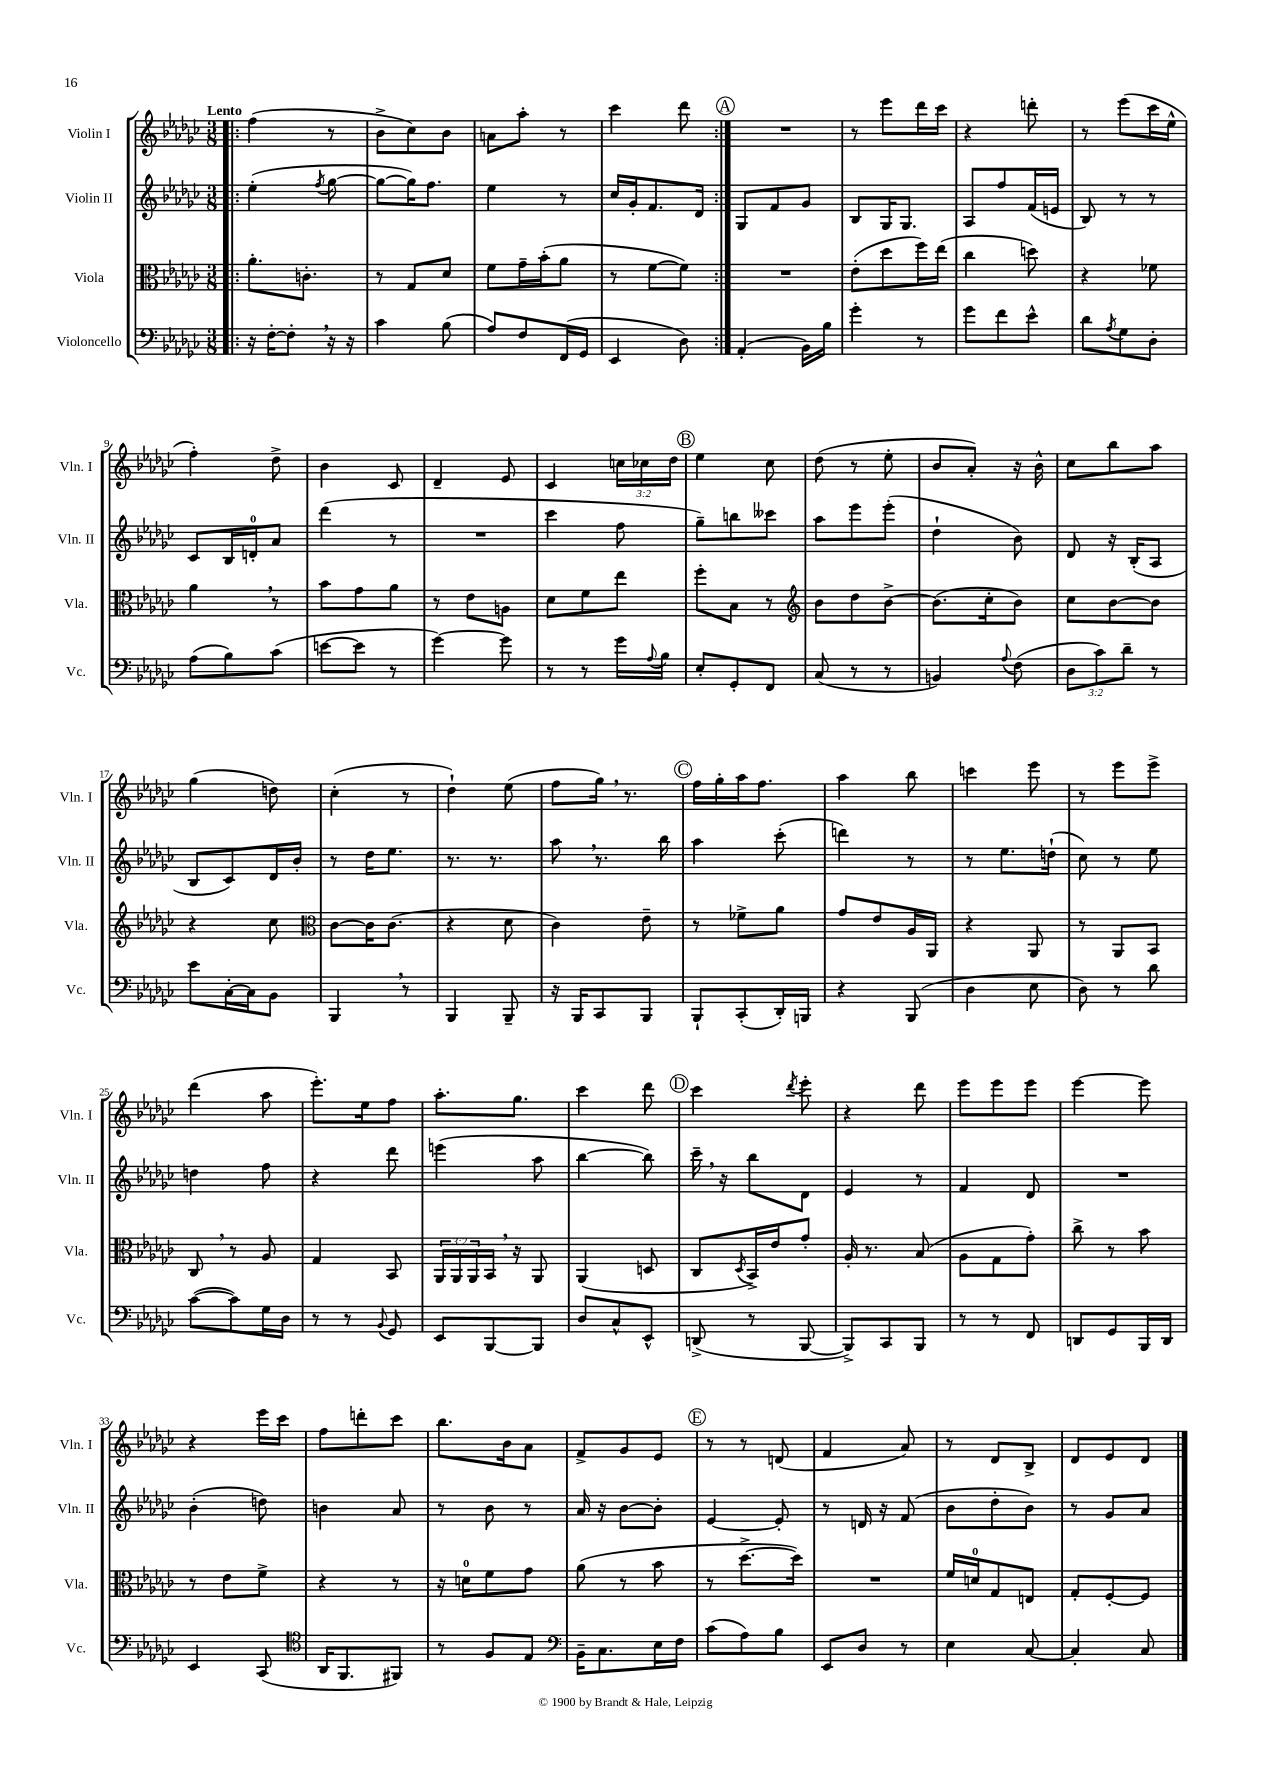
<<
\new StaffGroup <<
\new Staff = "s0" \with { instrumentName = "Violin I" shortInstrumentName = "Vln. I" } {
    \clef treble \key ges \major \numericTimeSignature \time 3/8 \override Staff.TupletNumber.text = #tuplet-number::calc-fraction-text \tempo "Lento"
    \repeat volta 2 { \bar ".|:" f''4( r8 |
    bes'8-> ces''8) bes'8 |
    a'8 aes''8-. r8 |
    ces'''4 des'''8 | }
    \mark \markup { \circle "A" } R4. |
    r8 ees'''8 des'''16 ces'''16 |
    r4 d'''8-. |
    r8 ees'''8( ces'''16 ees''16-^ |
    f''4-.) des''8-> |
    bes'4 ces'8 |
    des'4-- ees'8 |
    ces'4 \tuplet 3/2 { c''16 ces''16 des''16 } |
    \mark \markup { \circle "B" } ees''4 ces''8 |
    des''8( r8 ees''8-. |
    bes'8 aes'8-.) r16 bes'16-^ |
    ces''8 bes''8 aes''8 |
    ges''4( d''8) |
    ces''4-.( r8 |
    des''4-!) ees''8( |
    f''8 ges''16) \breathe r8. |
    \mark \markup { \circle "C" } f''16 ges''16-. aes''16 f''8. |
    aes''4 bes''8 |
    c'''4 ees'''8 |
    r8 ees'''8 ees'''8-> |
    des'''4( aes''8 |
    ees'''8.-.) ees''16 f''8 |
    aes''8.-. ges''8. |
    ces'''4 des'''8 |
    \mark \markup { \circle "D" } ces'''4 \acciaccatura { des'''8 } ees'''8-. |
    r4 des'''8 |
    ees'''8 ees'''8 ees'''8 |
    ees'''4~ ees'''8 |
    r4 ees'''16 ces'''16 |
    f''8 d'''8-. ces'''8 |
    bes''8. bes'16 aes'8 |
    f'8-> ges'8 ees'8 |
    \mark \markup { \circle "E" } r8 r8 d'8( |
    f'4 aes'8) |
    r8 des'8 bes8-> |
    des'8 ees'8 des'8 \bar "|." |
}
\new Staff = "s1" \with { instrumentName = "Violin II" shortInstrumentName = "Vln. II" } {
    \clef treble \key ges \major \numericTimeSignature \time 3/8
    \repeat volta 2 { \bar ".|:" ees''4-.( \acciaccatura { f''8 } ges''8~ |
    ges''8~ ges''16) f''8. |
    ees''4 r8 |
    ces''16 ges'16-. f'8. des'16 | }
    \mark \markup { \circle "A" } ges8 f'8 ges'8 |
    bes8 ges16 ges8. |
    aes8 f''8 f'16( e'16 |
    bes8) r8 r8 |
    ces'8 bes16 d'16-0-. aes'8 |
    des'''4( r8 |
    R4. |
    ces'''4 f''8 |
    \mark \markup { \circle "B" } ges''8--) b''8 ceses'''8 |
    aes''8 ees'''8 ees'''8-.( |
    des''4-! bes'8) |
    des'8 r16 bes16-.( aes8 |
    bes8 ces'8) des'16 bes'16-. |
    r8 des''16 ees''8. |
    r8. r8. |
    aes''8 \breathe r8. bes''16 |
    \mark \markup { \circle "C" } aes''4 ces'''8-.( |
    d'''4) r8 |
    r8 ees''8. d''16-!( |
    ces''8) r8 ees''8 |
    d''4 f''8 |
    r4 des'''8 |
    e'''4( aes''8 |
    bes''4~ bes''8) |
    \mark \markup { \circle "D" } ces'''16-- \breathe r16 bes''8 des'8 |
    ees'4 r8 |
    f'4 des'8 |
    R4. |
    bes'4-.( d''8) |
    b'4 aes'8 |
    r8 bes'8 r8 |
    aes'16 r16 bes'8~ bes'8-. |
    \mark \markup { \circle "E" } ees'4~ ees'8-. |
    r8 d'16 r16 f'8( |
    bes'8 des''8-. bes'8) |
    r8 ges'8 aes'8 \bar "|." |
}
\new Staff = "s2" \with { instrumentName = "Viola" shortInstrumentName = "Vla." } {
    \clef alto \key ges \major \numericTimeSignature \time 3/8 \override Staff.TupletNumber.text = #tuplet-number::calc-fraction-text
    \repeat volta 2 { \bar ".|:" aes'8.-. c'8.-. |
    r8 ges8 des'8 |
    f'8 ges'16-- bes'16-.( aes'8 |
    r8 f'8~ f'8) | }
    \mark \markup { \circle "A" } R4. |
    ees'8-.( des''8 f''16) ees''16( |
    ces''4 d''8) |
    r4 fes'8 |
    aes'4 \breathe r8 |
    bes'8 ges'8 aes'8 |
    r8 ees'8 a8 |
    des'8 f'8 ees''8 |
    \mark \markup { \circle "B" } f''8-. bes8 r8 |
    \clef treble bes'8 des''8 bes'8~-> |
    bes'8.( ces''16-. bes'8) |
    ces''8 bes'8~ bes'8 |
    r4 ces''8 |
    \clef alto ces'8~ ces'16 ces'8.( |
    r4 des'8 |
    ces'4) ees'8-- |
    \mark \markup { \circle "C" } r8 fes'8-> aes'8 |
    ges'8 ees'8 aes16 aes,16 |
    r4 aes,8 |
    r8 aes,8 bes,8 |
    ces8 \breathe r8 aes8 |
    ges4 bes,8 |
    \tuplet 3/2 { aes,16 aes,16 aes,16 } bes,16 \breathe r16 aes,8 |
    aes,4( d8 |
    \mark \markup { \circle "D" } ces8 \acciaccatura { des8 } bes,16->) ees'16 ges'8-. |
    aes16-. r8. bes8( |
    aes8 ges8 ges'8-.) |
    ces''8-> r8 bes'8 |
    r8 ees'8 f'8-> |
    r4 r8 |
    r16 d'16-0 f'8 ges'8 |
    aes'8( r8 bes'8 |
    \mark \markup { \circle "E" } r8 des''8.~-> des''16) |
    R4. |
    f'16 d'16-0 ges8 e8 |
    ges8-. f8~-. f8 \bar "|." |
}
\new Staff = "s3" \with { instrumentName = "Violoncello" shortInstrumentName = "Vc." } {
    \clef bass \key ges \major \numericTimeSignature \time 3/8 \override Staff.TupletNumber.text = #tuplet-number::calc-fraction-text
    \repeat volta 2 { \bar ".|:" r16 f16~-. f8-. \breathe r16 r16 |
    ces'4 bes8( |
    aes8) f8 f,16( ges,16 |
    ees,4 des8) | }
    \mark \markup { \circle "A" } aes,4-.( bes,16) bes16 |
    ges'4-. r8 |
    ges'8 f'8 ees'8-^ |
    des'8 \acciaccatura { aes8 } ges8 des8-. |
    aes8( bes8) ces'8( |
    e'8~ e'8 r8 |
    ges'4~) ges'8 |
    r8 r8 ges'16 \appoggiatura { aes8 } bes16 |
    \mark \markup { \circle "B" } ees8-. ges,8-. f,8 |
    ces8( r8 r8 |
    b,4) \appoggiatura { aes8 } f8( |
    \tuplet 3/2 { des8 ces'8) des'8-- } r8 |
    ees'8 ces16~-. ces16 bes,8 |
    bes,,4 \breathe r8 |
    bes,,4 bes,,8-- |
    r16 bes,,16 ces,8 bes,,8 |
    \mark \markup { \circle "C" } bes,,8-! ces,8-.( des,16-.) b,,16 |
    r4 bes,,8( |
    des4 ees8 |
    des8) r8 des'8 |
    ces'8~( ces'8) ges16 des16 |
    r8 r8 \appoggiatura { bes,8 } ges,8 |
    ees,8 bes,,8~ bes,,8 |
    des8 ces8-^ ees,8-^ |
    \mark \markup { \circle "D" } d,8->( r8 bes,,8~ |
    bes,,8->) ces,8 bes,,8 |
    r8 r8 f,8 |
    d,8 ges,8 bes,,16 d,16 |
    ees,4 ces,8( |
    \clef tenor aes,16 f,8. fis,8) |
    r8 f8 ees8 |
    \clef bass bes,16-- ces8. ees16 f16 |
    \mark \markup { \circle "E" } ces'8( aes8) bes8 |
    ees,8 des8 r8 |
    ees4 ces8~ |
    ces4-. ces8 \bar "|." |
}
>>
>>
